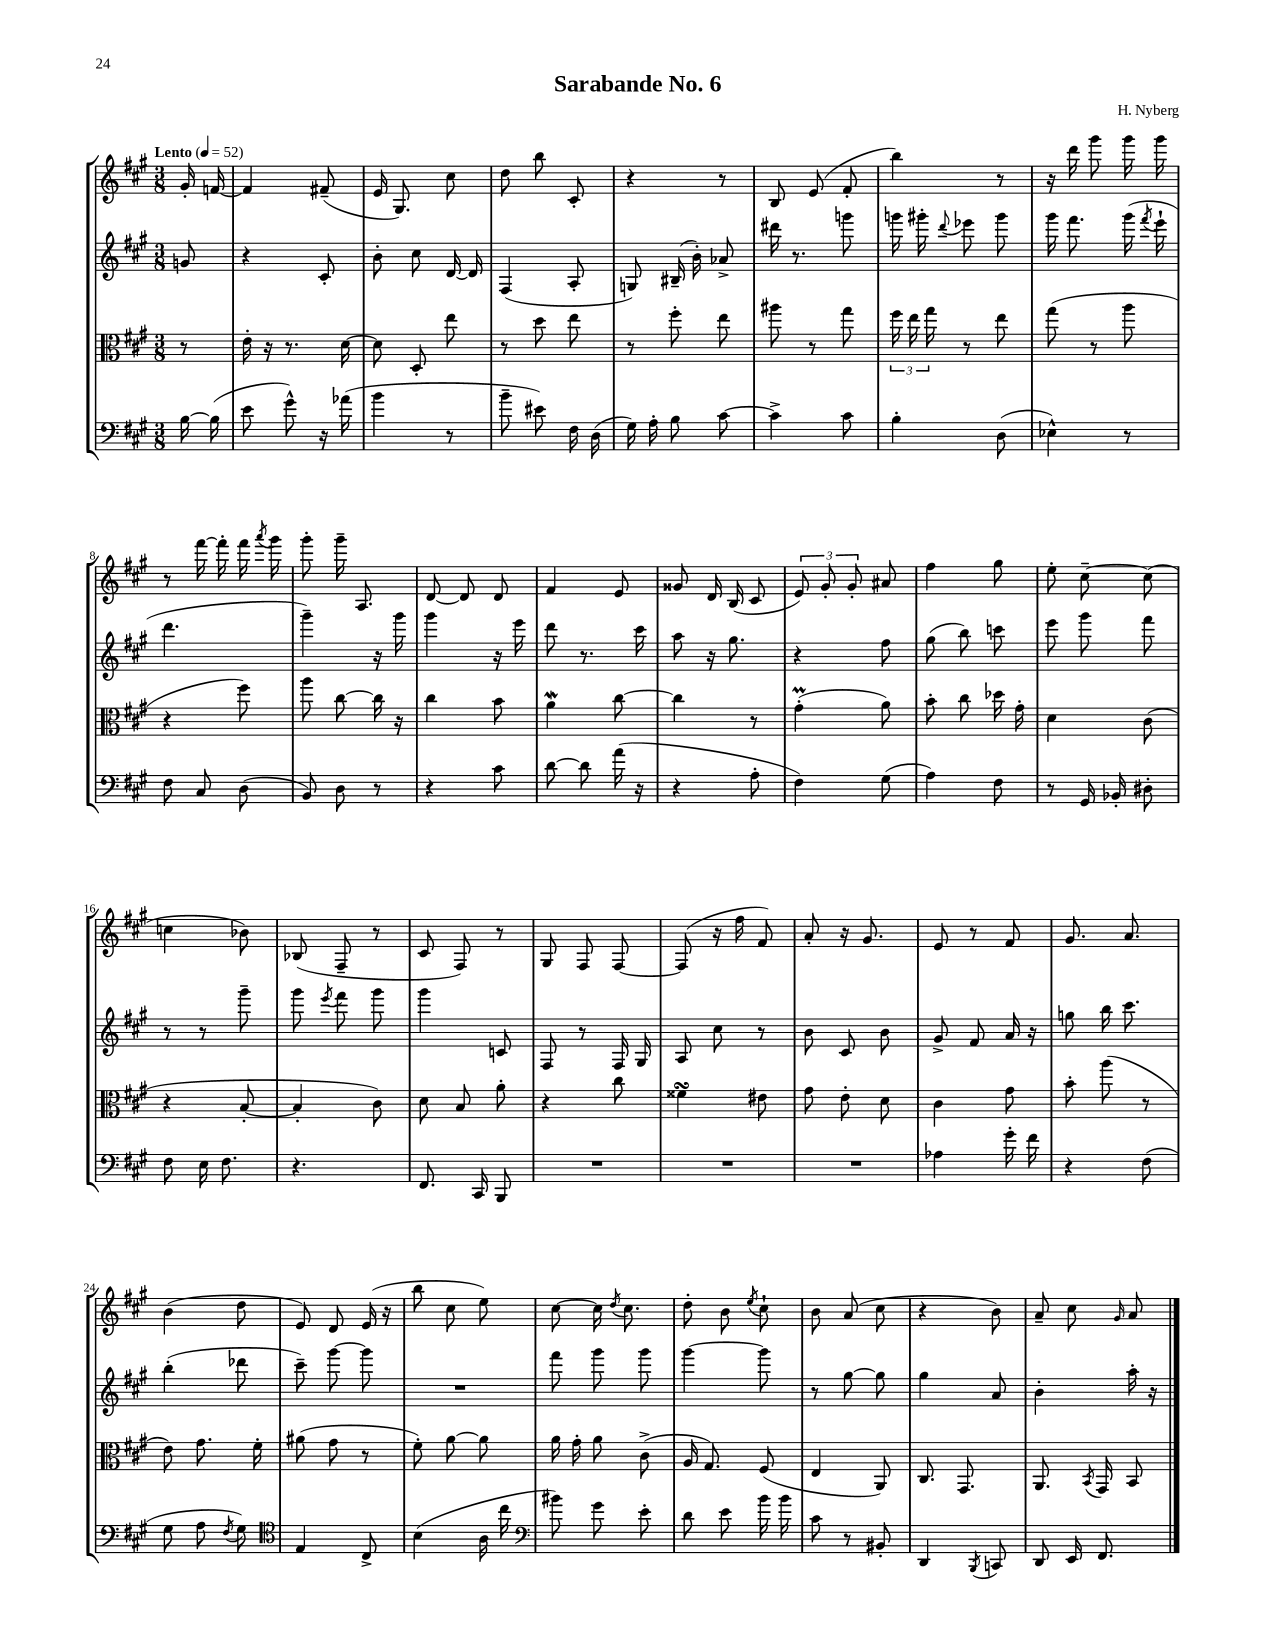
\header { title = "Sarabande No. 6" composer = "H. Nyberg" }
<<
\new StaffGroup <<
\new Staff = "s0" {
    \clef treble \key a \major \numericTimeSignature \time 3/8 \partial 8 \tempo "Lento" 4 = 52
    \autoBeamOff gis'16-. f'16~ |
    f'4 fis'8--( |
    e'16 gis8.) cis''8 |
    d''8 b''8 cis'8-. |
    r4 r8 |
    b8 e'8( fis'8-. |
    b''4) r8 |
    r16 d'''16 gis'''8 gis'''16 gis'''16 |
    r8 fis'''16~ fis'''16-. fis'''16 \acciaccatura { a'''8 } gis'''16 |
    gis'''8-. gis'''16-- a8. |
    d'8~ d'8 d'8 |
    fis'4 e'8 |
    gisis'8 d'16 b16( cis'8 |
    \tuplet 3/2 { e'8) gis'8-. gis'8-. } ais'8 |
    fis''4 gis''8 |
    e''8-. cis''8~-- cis''8( |
    c''4 bes'8) |
    bes8( fis8-- r8 |
    cis'8 fis8) r8 |
    gis8 fis8 fis8~ |
    fis8( r16 fis''16 fis'8) |
    a'8-. r16 gis'8. |
    e'8 r8 fis'8 |
    gis'8. a'8. |
    b'4( d''8 |
    e'8) d'8 e'16( r16 |
    b''8 cis''8 e''8) |
    cis''8~ cis''16 \acciaccatura { d''8 } cis''8. |
    d''8-. b'8 \acciaccatura { e''8 } cis''8-! |
    b'8 a'8( cis''8 |
    r4 b'8) |
    a'8-- cis''8 \grace { gis'16 } a'8 \bar "|." |
}
\new Staff = "s1" {
    \clef treble \key a \major \numericTimeSignature \time 3/8 \partial 8
    \autoBeamOff g'8 |
    r4 cis'8-. |
    b'8-. cis''8 d'16~ d'16 |
    fis4( a8-. |
    g8) bis16--( b'16-.) aes'8-> |
    dis'''16 r8. g'''8 |
    g'''16 gis'''16-. \appoggiatura { d'''8 } ees'''8 gis'''8 |
    gis'''16 fis'''8. gis'''16( \acciaccatura { fis'''8 } e'''16-! |
    d'''4. |
    gis'''4--) r16 gis'''16 |
    gis'''4 r16 e'''16 |
    d'''8 r8. cis'''16 |
    a''8 r16 gis''8. |
    r4 fis''8 |
    gis''8( b''8) c'''8 |
    e'''8 gis'''8 fis'''8 |
    r8 r8 gis'''8-- |
    gis'''8 \acciaccatura { e'''8 } fis'''8 gis'''8 |
    gis'''4 c'8 |
    fis8 r8 fis16 gis16 |
    a8 cis''8 r8 |
    b'8 cis'8 b'8 |
    gis'8-> fis'8 a'16 r16 |
    g''8 b''16 cis'''8. |
    b''4-.( des'''8 |
    cis'''8--) gis'''8~ gis'''8 |
    R4. |
    fis'''8 gis'''8 gis'''8 |
    gis'''4~ gis'''8 |
    r8 gis''8~ gis''8 |
    gis''4 a'8 |
    b'4-. a''16-. r16 \bar "|." |
}
\new Staff = "s2" {
    \clef alto \key a \major \numericTimeSignature \time 3/8 \partial 8
    \autoBeamOff r8 |
    e'16-. r16 r8. d'16~ |
    d'8 d8-. e''8 |
    r8 d''8 e''8 |
    r8 fis''8-. e''8 |
    ais''8 r8 gis''8 |
    \tuplet 3/2 { fis''16 e''16 gis''16 } r8 e''8 |
    gis''8( r8 a''8 |
    r4 fis''8) |
    a''8 cis''8~ cis''16 r16 |
    cis''4 b'8 |
    a'4\mordent cis''8~ |
    cis''4 r8 |
    gis'4-.\prall( a'8) |
    b'8-. cis''8 des''16 gis'16-. |
    d'4 cis'8( |
    r4 b8~-. |
    b4-. cis'8) |
    d'8 b8 a'8-. |
    r4 cis''8 |
    fisis'4\turn eis'8 |
    gis'8 e'8-. d'8 |
    cis'4 gis'8 |
    b'8-. a''8( r8 |
    e'8) gis'8. fis'16-. |
    ais'8( gis'8 r8 |
    fis'8-.) a'8~ a'8 |
    a'16 gis'16-. a'8 cis'8->( |
    a16 gis8.) fis8( |
    e4 a,8) |
    cis8. gis,8. |
    a,8. \acciaccatura { b,8 } gis,16 b,8 \bar "|." |
}
\new Staff = "s3" {
    \clef bass \key a \major \numericTimeSignature \time 3/8 \partial 8
    \autoBeamOff b16~ b16( |
    e'8 gis'8-^) r16 aes'16( |
    b'4 r8 |
    b'8-- eis'8) fis16 d16( |
    gis16) a16-. b8 cis'8~ |
    cis'4-> cis'8 |
    b4-. d8( |
    ees4-^) r8 |
    fis8 cis8 d8( |
    b,8) d8 r8 |
    r4 cis'8 |
    d'8~ d'8 a'16( r16 |
    r4 a8-. |
    fis4) gis8( |
    a4) fis8 |
    r8 gis,16 bes,16-. dis8-. |
    fis8 e16 fis8. |
    r4. |
    fis,8. cis,16 b,,8 |
    R4. |
    R4. |
    R4. |
    aes4 gis'16-. fis'16 |
    r4 fis8( |
    gis8 a8 \acciaccatura { fis8 } gis8) |
    \clef tenor e4 cis8-> |
    b4( a16 cis''16 |
    \clef bass bis'8) gis'8 e'8-. |
    d'8 e'8 b'16 b'16 |
    cis'8 r8 bis,8-. |
    d,4 \acciaccatura { b,,8 } c,8 |
    d,8 e,16 fis,8. \bar "|." |
}
>>
>>
